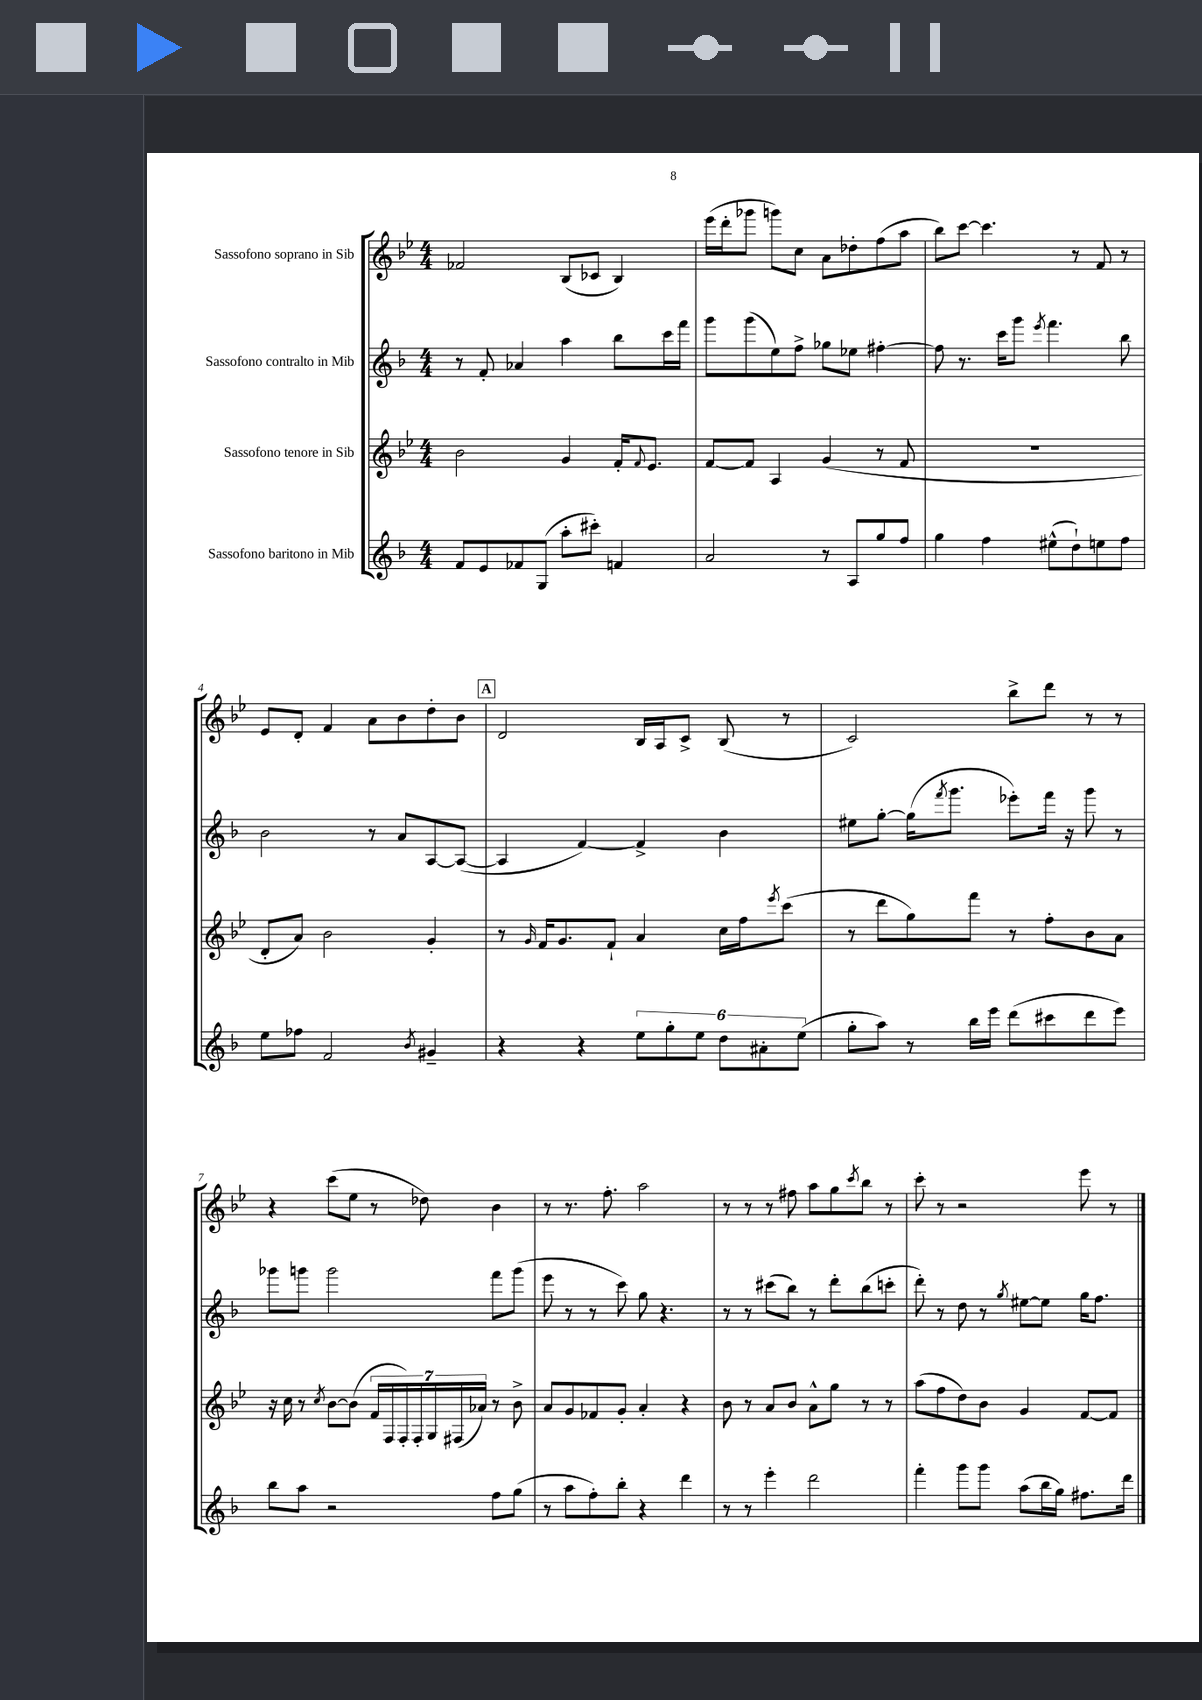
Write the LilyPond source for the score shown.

<<
\new StaffGroup <<
\new Staff = "s0" \with { instrumentName = "Sassofono soprano in Sib" } {
    \clef treble \key bes \major \numericTimeSignature \time 4/4
    fes'2 bes8( ces'8 bes4) |
    ees'''16( d'''16-. ges'''8 g'''8) c''8 a'8 des''8-. f''8( a''8 |
    bes''8) c'''8~ c'''4. r8 f'8 r8 |
    ees'8 d'8-. f'4 a'8 bes'8 d''8-. bes'8 |
    \mark \markup { \box "A" } d'2 bes16 a16 c'8-> bes8( r8 |
    c'2) bes''8-> d'''8 r8 r8 |
    r4 c'''8( ees''8 r8 des''8) bes'4 |
    r8 r8. f''8.-. a''2 |
    r8 r8 r8 fis''8 a''8 g''8 \acciaccatura { c'''8 } bes''8 r8 |
    c'''8-. r8 r2 ees'''8 r8 \bar "|." |
}
\new Staff = "s1" \with { instrumentName = "Sassofono contralto in Mib" } {
    \clef treble \key f \major \numericTimeSignature \time 4/4
    r8 f'8-. aes'4 a''4 bes''8 c'''16 f'''16 |
    g'''8 g'''8( e''8) f''8-> ges''8 ees''8 fis''4~-. |
    fis''8 r8. c'''16 g'''8 \acciaccatura { e'''8 } f'''4. bes''8 |
    bes'2 r8 a'8 a8~ a8~( |
    \mark \markup { \box "A" } a4 f'4~) f'4-> bes'4 |
    eis''8 g''8~-. g''16( \acciaccatura { f'''8 } g'''8. ees'''8-.) f'''16 r16 g'''8 r8 |
    ges'''8 g'''8 g'''2 f'''8 g'''8( |
    e'''8 r8 r8 c'''8) g''8 r4. |
    r8 r8 cis'''8( bes''8) r8 d'''8-. bes''8( c'''8-. |
    d'''8-.) r8 d''8 r8 \acciaccatura { g''8 } eis''8~ eis''8 g''16 f''8. \bar "|." |
}
\new Staff = "s2" \with { instrumentName = "Sassofono tenore in Sib" } {
    \clef treble \key bes \major \numericTimeSignature \time 4/4
    bes'2 g'4 f'16-. \appoggiatura { f'8 } ees'8. |
    f'8~ f'8 a4 g'4( r8 f'8 |
    R1 |
    d'8-. a'8) bes'2 g'4-. |
    \mark \markup { \box "A" } r8 \grace { g'16 } f'16 g'8. f'8-! a'4 c''16 f''16 \acciaccatura { ees'''8 } c'''8( |
    r8 d'''8 g''8) f'''8 r8 f''8-. bes'8 a'8 |
    r16 c''16 r8 \acciaccatura { c''8 } bes'8~ bes'8( \tuplet 7/4 { f'16 f16 f16-.) f16-. g16 fis16( aes'16) } r8 bes'8-> |
    a'8 g'8 fes'8 g'8-. a'4-. r4 |
    bes'8 r8 a'8 bes'8 a'8-^ g''8 r8 r8 |
    a''8( f''8 d''8) bes'8 g'4 f'8~ f'8 \bar "|." |
}
\new Staff = "s3" \with { instrumentName = "Sassofono baritono in Mib" } {
    \clef treble \key f \major \numericTimeSignature \time 4/4
    f'8 e'8 fes'8 g8( a''8-. cis'''8-.) f'4 |
    a'2 r8 a8 g''8 f''8 |
    g''4 f''4 eis''8-^( d''8-!) e''8 f''8 |
    e''8 fes''8 f'2 \acciaccatura { bes'8 } gis'4-- |
    \mark \markup { \box "A" } r4 r4 \tuplet 6/4 { e''8 g''8-. e''8 d''8 ais'8-. e''8( } |
    g''8-. a''8) r8 bes''16 e'''16 d'''8( cis'''8 d'''8 e'''8) |
    bes''8 a''8 r2 f''8 g''8( |
    r8 a''8 f''8-.) bes''8-. r4 d'''4 |
    r8 r8 e'''4-. d'''2 |
    f'''4-. g'''8 g'''8 a''8( bes''16 g''16) fis''8. d'''16 \bar "|." |
}
>>
>>
